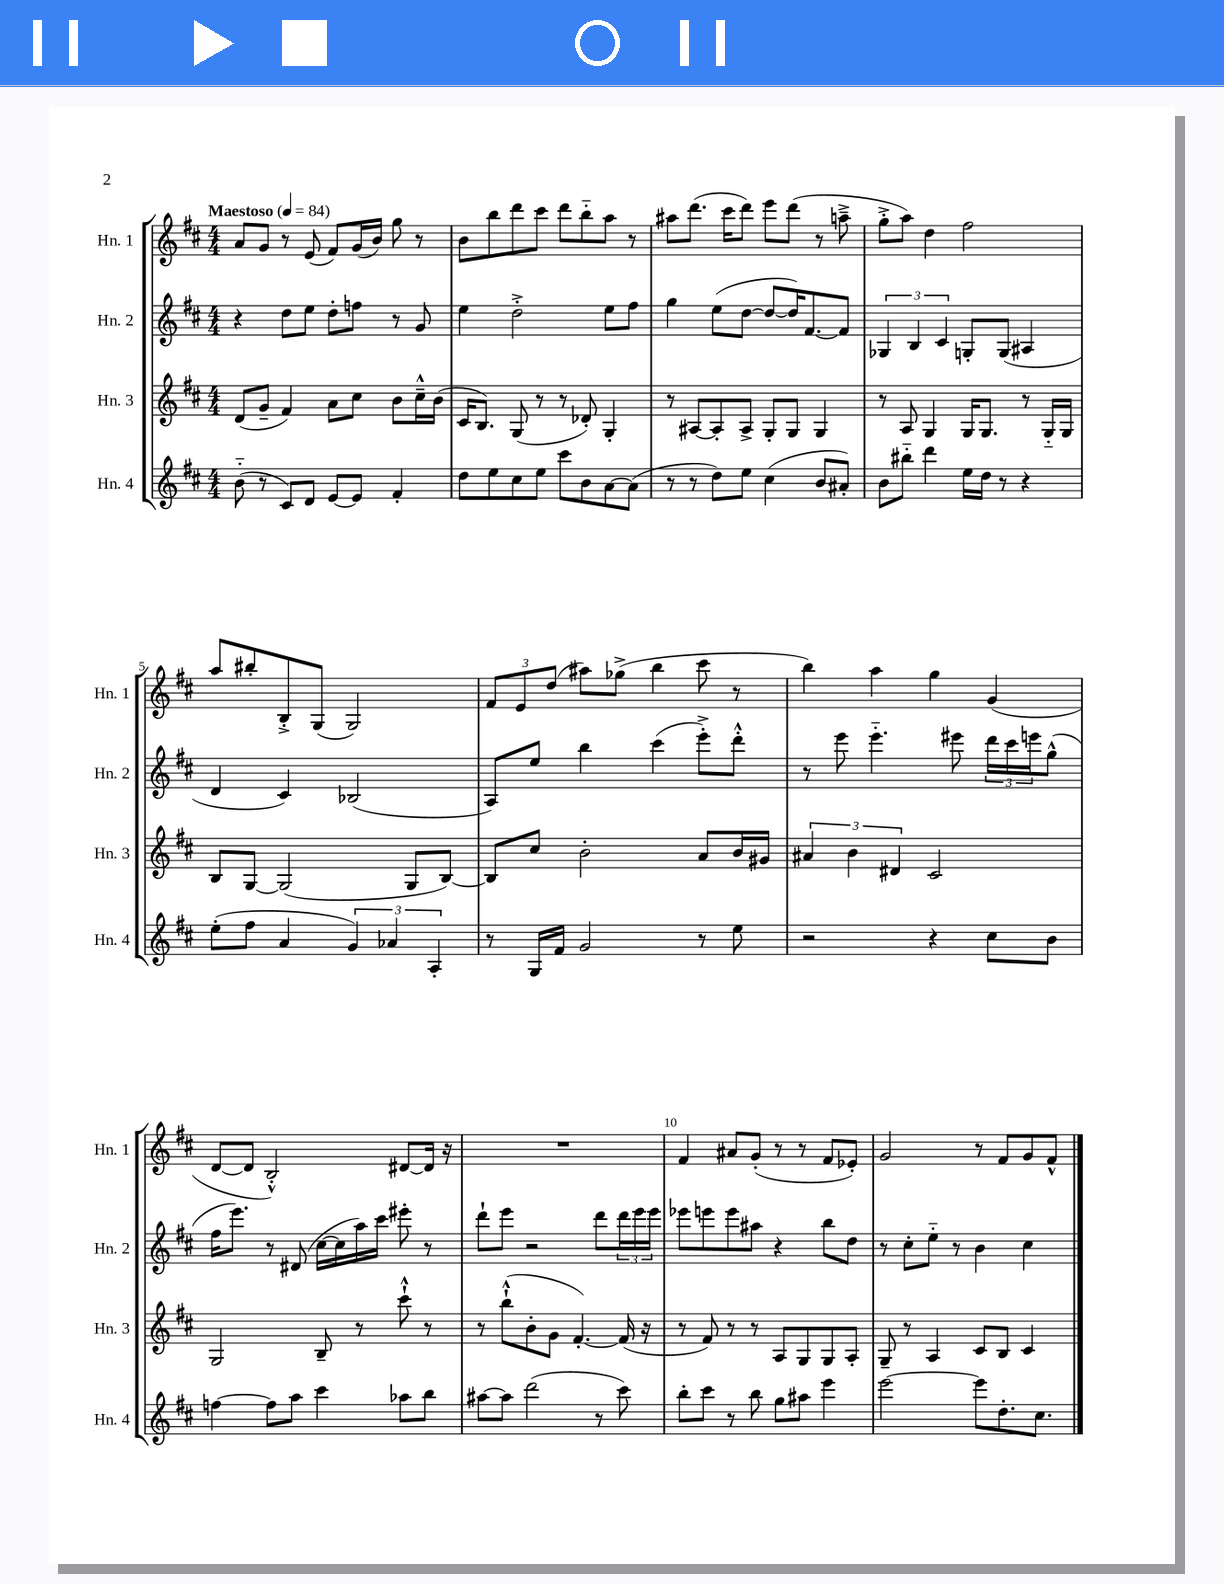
<<
\new StaffGroup <<
\new Staff = "s0" \with { instrumentName = "Hn. 1" shortInstrumentName = "Hn. 1" } {
    \clef treble \key d \major \numericTimeSignature \time 4/4 \tempo "Maestoso" 4 = 84
    a'8 g'8 r8 e'8( fis'8) g'16( b'16) g''8 r8 |
    b'8 b''8 d'''8 cis'''8 d'''8 b''8-_ a''8 r8 |
    ais''8 d'''8.( cis'''16 d'''8) e'''8 d'''8( r8 a''8---> |
    g''8-.-> a''8) d''4 fis''2 |
    a''8 bis''8-. b8-.-> g8( g2) |
    \tuplet 3/2 { fis'8 e'8 d''8( } ais''8) ges''8->( b''4 cis'''8 r8 |
    b''4) a''4 g''4 g'4( |
    d'8~ d'8 b2-.-^) dis'8~ dis'16 r16 |
    R1 |
    fis'4 ais'8 g'8-.( r8 r8 fis'8 ees'8-.) |
    g'2 r8 fis'8 g'8 fis'8-^ \bar "|." |
}
\new Staff = "s1" \with { instrumentName = "Hn. 2" shortInstrumentName = "Hn. 2" } {
    \clef treble \key d \major \numericTimeSignature \time 4/4
    r4 d''8 e''8 d''8-. f''8 r8 g'8 |
    e''4 d''2-.-> e''8 fis''8 |
    g''4 e''8( d''8~ d''8~ d''16) fis'8.~ fis'8 |
    \tuplet 3/2 { ges4 b4 cis'4 } g8-. g8( ais4 |
    d'4 cis'4) bes2( |
    a8) e''8 b''4 cis'''4( e'''8-.->) d'''8-.-^ |
    r8 e'''8 e'''4.-_ eis'''8 \tuplet 3/2 { d'''16 cis'''16 e'''16 } g''8-^( |
    fis''16 e'''8.) r8 dis'8( cis''16~ cis''16 a''16) cis'''16 eis'''8-. r8 |
    d'''8-! e'''8 r2 d'''8 \tuplet 3/2 { d'''16 e'''16 e'''16 } |
    ees'''8 e'''8 e'''8 ais''8 r4 b''8 d''8 |
    r8 cis''8-. e''8-_ r8 b'4 cis''4 \bar "|." |
}
\new Staff = "s2" \with { instrumentName = "Hn. 3" shortInstrumentName = "Hn. 3" } {
    \clef treble \key d \major \numericTimeSignature \time 4/4
    d'8( g'8-- fis'4) a'8 cis''8 b'8 cis''16---^ b'16( |
    cis'16 b8.) g8( r8 r8 des'8-.) g4-. |
    r8 ais8~ ais8-. ais8-> g8-. g8 g4 |
    r8 a8 g4 g16 g8. r8 g16-_ g16 |
    b8 g8~ g2( g8 b8~) |
    b8 cis''8 b'2-. a'8 b'16 gis'16 |
    \tuplet 3/2 { ais'4 b'4 dis'4 } cis'2 |
    g2 b8-- r8 cis'''8-!-^ r8 |
    r8 b''8-!-^( b'8-. g'8 fis'4.~-.) fis'16( r16 |
    r8 fis'8) r8 r8 a8 g8 g8 a8-. |
    g8-- r8 a4 cis'8 b8 cis'4 \bar "|." |
}
\new Staff = "s3" \with { instrumentName = "Hn. 4" shortInstrumentName = "Hn. 4" } {
    \clef treble \key d \major \numericTimeSignature \time 4/4
    b'8-_( r8 cis'8) d'8 e'8~ e'8 fis'4-. |
    d''8 e''8 cis''8 e''8 cis'''8 b'8 a'8~ a'8( |
    r8 r8 d''8) e''8 cis''4( b'8 ais'8-.) |
    b'8 bis''8-_ d'''4 e''16 d''16 r8 r4 |
    e''8-.( fis''8 a'4 \tuplet 3/2 { g'4) aes'4 a4-. } |
    r8 g16 fis'16 g'2 r8 e''8 |
    r2 r4 cis''8 b'8 |
    f''4~ f''8 a''8 cis'''4 aes''8 b''8 |
    ais''8~ ais''8 d'''2( r8 cis'''8) |
    b''8-. cis'''8 r8 b''8 g''8 ais''8 e'''4 |
    e'''2~ e'''8 d''8.-. cis''8. \bar "|." |
}
>>
>>
\layout { \context { \Score \override BarNumber.break-visibility = ##(#f #t #t) barNumberVisibility = #(every-nth-bar-number-visible 5) } }
